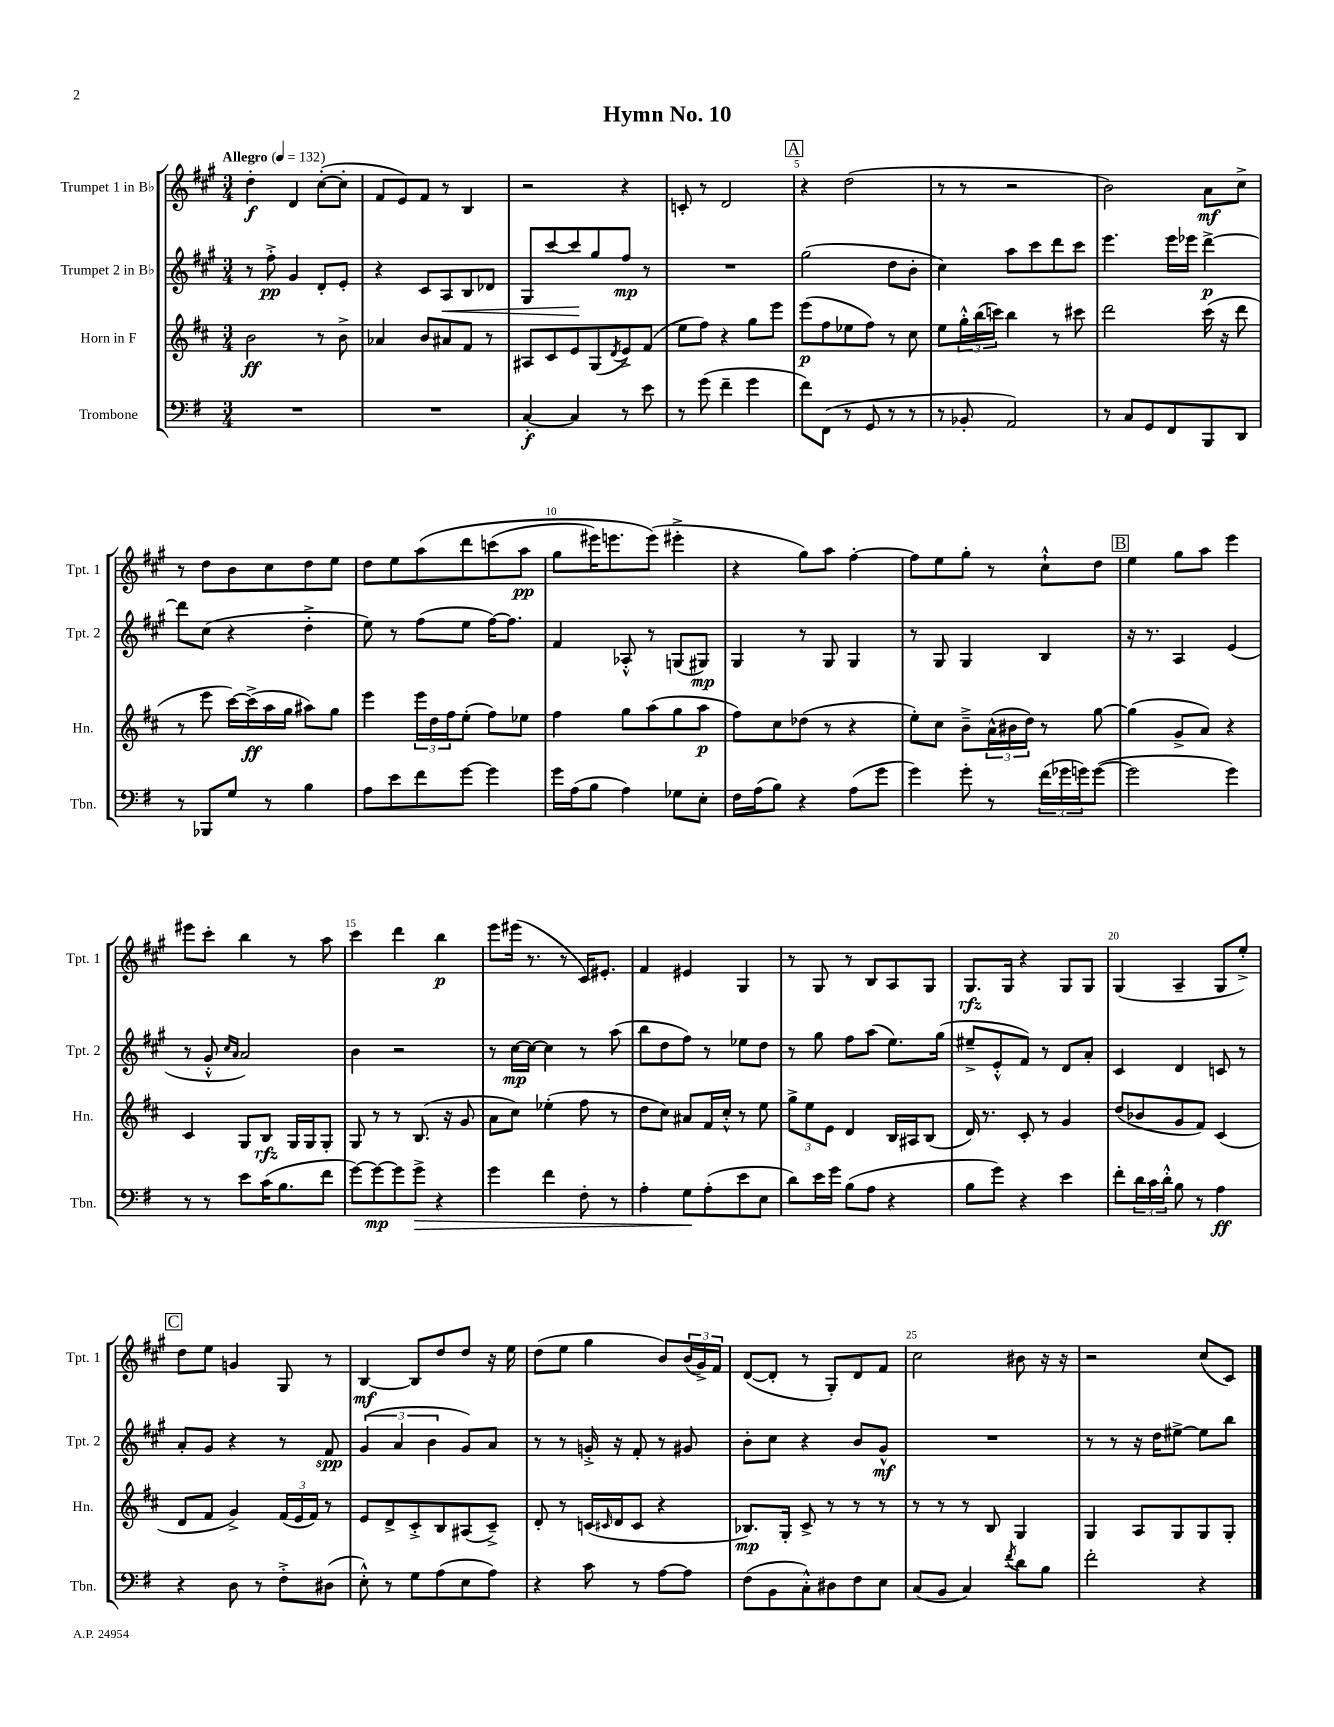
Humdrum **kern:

**kern	**kern	**kern	**kern
*staff4	*staff3	*staff2	*staff1
*clefF4	*clefG2	*clefG2	*clefG2
*k[f#]	*k[f#c#]	*k[f#c#g#]	*k[f#c#g#]
*M3/4	*M3/4	*M3/4	*M3/4
*MM132	*MM132	*MM132	*MM132
2.r	2b	8r	4dd'
.	.	8ff#'^	.
.	.	4g#	4d
.	8r	8d'	([8cc#'
.	8b^	8e'	8cc#']
=	=	=	=
2.r	4a-	4r	8f#
.	.	.	8e)
.	8b	8c#	8f#
.	8a#	8A	8r
.	8f#	8B	4B
.	8r	8d-	.
=	=	=	=
[4C'	8A#	8G#	2r
.	8c#	[8ccc#	.
4C]	8e	8ccc#]	.
.	(8G	8gg#	.
.	8qd	.	.
8r	8e^)	8ff#	4r
8e	(8f#	8r	.
=	=	=	=
8r	8ee	2.r	8c'
(8g	8ff#)	.	8r
4f#~	4r	.	2d
4g	8gg	.	.
.	8eee	.	.
=	=	=	=
8f#)	(8eee	(2gg#	4r
(8FF#	8ff#	.	.
8r	8ee-	.	(2dd
8GG	8ff#)	.	.
8r	8r	8dd	.
8r	8cc#	8b'	.
=	=	=	=
8r	8ee	4cc#)	8r
8BB-'	24gg'^^	.	8r
.	(24bb	.	.
.	24ccc)	.	.
2AA)	4bb	8aa	2r
.	.	8ccc#	.
.	8r	8ddd	.
.	8ccc#	8ccc#	.
=	=	=	=
8r	2ddd	4.eee	2b)
8C	.	.	.
8GG	.	.	.
8FF#	.	16eee	.
.	.	16eee-	.
8BBB	(16ccc#	[4ddd^	8a
.	16r	.	.
8DD	8ddd	.	8cc#^
=	=	=	=
8r	8r	8ddd]	8r
8BBB-	8eee	(8cc#	8dd
8G	[16ccc#)	4r	8b
.	(16ccc#^]	.	.
8r	16aa	.	8cc#
.	16gg	.	.
4B	8aa#)	4dd'^	8dd
.	8gg	.	8ee
=	=	=	=
8A	4eee	8ee)	8dd
8e	.	8r	8ee
8f#	24eee	(8ff#	&(8aa
.	24dd	.	.
.	24ff#	.	.
[8g	(8ee'	8ee	8ddd
4g]	8ff#)	[16ff#)	(8ccc
.	.	8.ff#]	.
.	8ee-	.	8aa
=	=	=	=
16g	4ff#	4f#	8gg#
(16A	.	.	.
8B	.	.	16eee#)
.	.	.	8.eee
4A)	8gg	8A-'^^	.
.	(8aa	8r	(8eee&)
8G-	8gg	(8G	4eee#'^
8E'	8aa	8G#)	.
=	=	=	=
16F#	8ff#)	4G#	4r
(16A	.	.	.
8B)	8cc#	.	.
4r	(8dd-	8r	8gg#)
.	8r	8G#	8aa
(8A	4r	4G#	[4ff#'
8g	.	.	.
=	=	=	=
4g)	8ee')	8r	8ff#]
.	8cc#	8G#	8ee
8g'	8b~^	4G#	8gg#'
8r	(24a^^	.	8r
.	24b#	.	.
.	24dd)	.	.
(24f#	8r	4B	8cc#`^^
24g-	.	.	.
24g)	.	.	.
([8g	[8gg	.	8dd
=	=	=	=
2g]	(4gg]	16r	4ee
.	.	8.r	.
.	8g^	4A	8gg#
.	8a)	.	8aa
4g)	4r	(4e	4eee
=	=	=	=
8r	4c#	8r	8eee#
8r	.	8g#'^^	8ccc#'
.	.	16qqcc#	.
.	.	16qqa	.
8e	8G	2a)	4bb
(16c	8B	.	.
8.B	.	.	.
.	16G	.	8r
.	16G	.	.
8f#	8G'	.	8aa
=	=	=	=
[8g)	8G	4b	4ccc#
8g_	8r	.	.
8g]	8r	2r	4ddd
8g^	(8.B	.	.
4r	.	.	4bb
.	16r	.	.
.	8g	.	.
=	=	=	=
4g	8a	8r	8eee
.	8cc#)	[16cc#	(16eee#
.	.	16cc#_	8.r
4f#	(4ee-'	4cc#]	.
.	.	.	8r
8F#'	8ff#	8r	16c#)
.	.	.	8.e#'
8r	8r	(8aa	.
=	=	=	=
4A'	8dd	8bb	4f#
.	8cc#)	8dd	.
8G	8a#	8ff#)	4e#
(8A'	16f#	8r	.
.	16cc#'^^	.	.
8e	8r	8ee-	4G#
8E	8ee	8dd	.
=	=	=	=
8d)	12gg^	8r	8r
.	12ee	.	.
16e	.	8gg#	8G#
.	12e	.	.
16g	.	.	.
(8B	4d	8ff#	8r
8A	.	(8aa	8B
4r	16B	8.ee)	8A
.	16A#	.	.
.	(8B	.	8G#
.	.	(16gg#	.
=	=	=	=
8B	16d)	8ee#~^	8.G#
.	8.r	.	.
8g)	.	8e'^^	.
.	.	.	16G#
4r	8c#'	8f#)	4r
.	8r	8r	.
4e	4g	8d	8G#
.	.	8a'	8G#
=	=	=	=
8f#'	(8dd	4c#	(4G#
24d	8b-	.	.
24c	.	.	.
24d'^^	.	.	.
8B	8g	4d	4A~
8r	8f#)	.	.
4A	(4c#	8c	8G#
.	.	8r	8ee'^)
=	=	=	=
4r	8d	8a'	8dd
.	8f#	8g#	8ee
8D	4g^)	4r	4g
8r	.	.	.
8F#'^	(24f#	8r	8G#
.	24e	.	.
.	24f#)	.	.
(8D#	8r	8f#	8r
=	=	=	=
8E'^^)	8e	(6g#	[4B
8r	8d^	.	.
.	.	6a	.
8G	8c#'^	.	8B]
.	.	6b	.
(8A	8B	.	8dd
8E	(8A#	8g#)	8dd
8A)	8c#~^)	8a	16r
.	.	.	16ee
=	=	=	=
4r	8d'	8r	(8dd
.	8r	8r	8ee
8c	(16c	16g'^	4gg#
.	16qqc#	.	.
.	16d	16r	.
8r	8c#	8f#'	.
[8A	4r	8r	8b)
8A]	.	8g#	(24b
.	.	.	24g#^)
.	.	.	24f#
=	=	=	=
(8F#	8.B-)	8b'	([8d
8BB	.	8cc#	8d']
.	16G'	.	.
8C'^^)	8c#^	4r	8r
8D#	8r	.	8G#')
8F#	8r	8b	8d
8E	8r	8g#^^	8f#
=	=	=	=
(8C	8r	2.r	2cc#
8BB	8r	.	.
4C)	8r	.	.
.	8B	.	.
8qf#	.	.	.
8d	4G	.	8b#
8B	.	.	16r
.	.	.	16r
=	=	=	=
2f#'	4G	8r	2r
.	.	8r	.
.	8A	16r	.
.	.	16dd	.
.	8G	[8ee#^	.
4r	8G	8ee#]	(8cc#
.	8G'	8bb	8c#)
==	==	==	==
*-	*-	*-	*-
